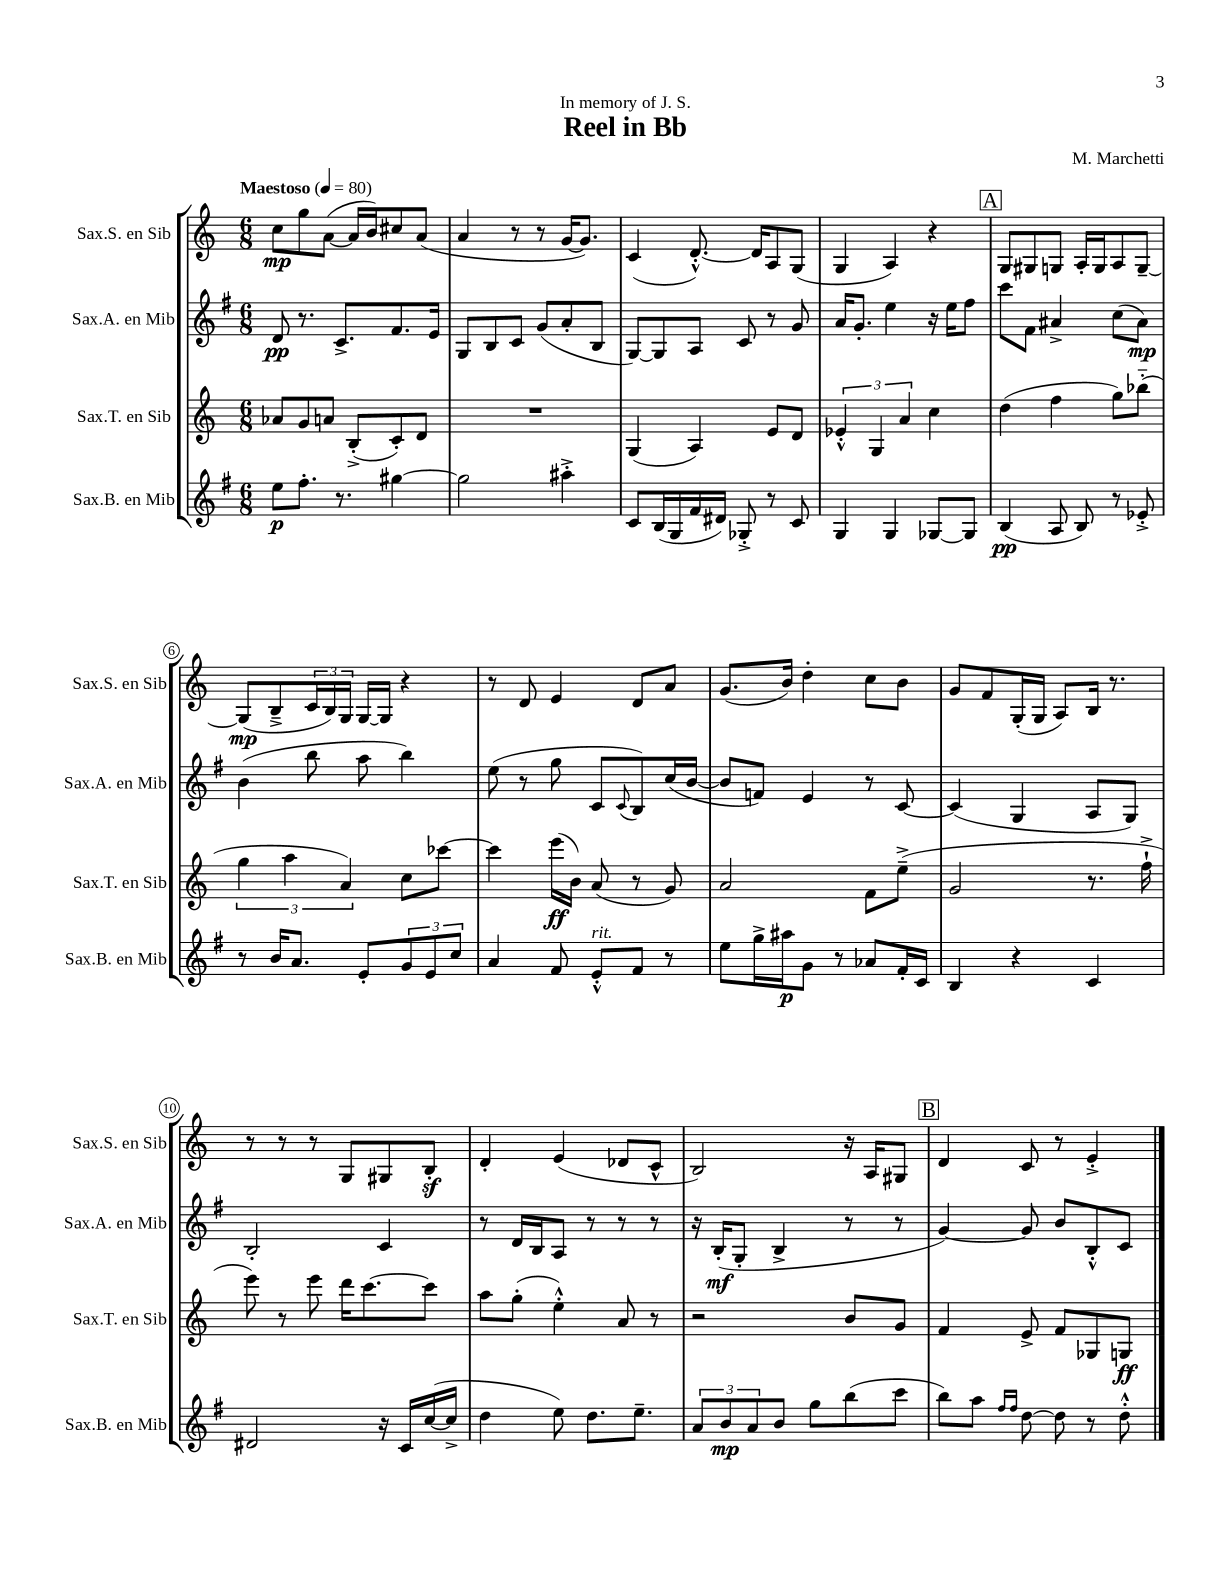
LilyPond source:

\header { title = "Reel in Bb" composer = "M. Marchetti" dedication = "In memory of J. S." }
<<
\new StaffGroup <<
\new Staff = "s0" \with { instrumentName = "Sax.S. en Sib" shortInstrumentName = "Sax.S. en Sib" } {
    \clef treble \key c \major \numericTimeSignature \time 6/8 \tempo "Maestoso" 4 = 80
    c''8\mp g''8 a'8~( a'16 b'16) cis''8 a'8( |
    a'4 r8 r8 g'16~ g'8.) |
    c'4( d'8.~-.-^) d'16 a8 g8( |
    g4 a4) r4 |
    \mark \markup { \box "A" } g8 gis8 g8 a16-. g16 a8 g8~-- |
    g8\mp( b8---> \tuplet 3/2 { c'16 b16) g16 } g16~ g16 r4 |
    r8 d'8 e'4 d'8 a'8 |
    g'8.( b'16) d''4-. c''8 b'8 |
    g'8 f'8 g16-.( g16 a8) b16 r8. |
    r8 r8 r8 g8 gis8 b8-.\sf |
    d'4-. e'4( des'8 c'8-^ |
    b2) r16 a16 gis8 |
    \mark \markup { \box "B" } d'4 c'8 r8 e'4-.-> \bar "|." |
}
\new Staff = "s1" \with { instrumentName = "Sax.A. en Mib" shortInstrumentName = "Sax.A. en Mib" } {
    \clef treble \key g \major \numericTimeSignature \time 6/8
    d'8\pp r8. c'8.-> fis'8. e'16 |
    g8 b8 c'8 g'8( a'8-. b8 |
    g8~) g8 a8 c'8 r8 g'8 |
    a'16 g'8.-. e''4 r16 e''16 fis''8 |
    \mark \markup { \box "A" } c'''8 fis'8 ais'4-> c''8( ais'8\mp) |
    b'4( b''8 a''8 b''4) |
    e''8( r8 g''8 c'8 \appoggiatura { c'8 } b8) c''16( b'16~ |
    b'8 f'8) e'4 r8 c'8~ |
    c'4( g4 a8 g8) |
    b2-. c'4 |
    r8 d'16 b16 a8 r8 r8 r8 |
    r16 b16-.\mf( g8-. b4-> r8 r8 |
    \mark \markup { \box "B" } g'4~) g'8 b'8 b8-.-^ c'8 \bar "|." |
}
\new Staff = "s2" \with { instrumentName = "Sax.T. en Sib" shortInstrumentName = "Sax.T. en Sib" } {
    \clef treble \key c \major \numericTimeSignature \time 6/8
    aes'8 g'8 a'8 b8-.->( c'8-.) d'8 |
    R2. |
    g4( a4) e'8 d'8 |
    \tuplet 3/2 { ees'4-.-^ g4 a'4 } c''4 |
    \mark \markup { \box "A" } d''4( f''4 g''8) bes''8-_( |
    \tuplet 3/2 { g''4 a''4 a'4) } c''8 ces'''8~ |
    ces'''4 e'''16\ff( b'16) a'8( r8 g'8) |
    a'2 f'8 e''8--->( |
    g'2 r8. f''16-!-> |
    e'''8) r8 e'''8 d'''16 c'''8.~ c'''8 |
    a''8 g''8-.( e''4-.-^) a'8 r8 |
    r2 b'8 g'8 |
    \mark \markup { \box "B" } f'4 e'8-> f'8 ges8 g8\ff \bar "|." |
}
\new Staff = "s3" \with { instrumentName = "Sax.B. en Mib" shortInstrumentName = "Sax.B. en Mib" } {
    \clef treble \key g \major \numericTimeSignature \time 6/8
    e''8\p fis''8.-. r8. gis''4~ |
    gis''2 ais''4-.-> |
    c'8 b16( g16 fis'16 dis'16) ges8-.-> r8 c'8 |
    g4 g4 ges8~ ges8 |
    \mark \markup { \box "A" } b4\pp( a8 b8) r8 ees'8-.-> |
    r8 b'16 a'8. e'8-. \tuplet 3/2 { g'8 e'8 c''8 } |
    a'4 fis'8 e'8-.-^^\markup { \italic "rit." } fis'8 r8 |
    e''8 g''16-> ais''16\p g'8 r8 aes'8 fis'16-. c'16 |
    b4 r4 c'4 |
    dis'2 r16 c'16 c''16~( c''16-> |
    d''4 e''8) d''8. e''8.-- |
    \tuplet 3/2 { a'8 b'8\mp a'8 } b'8 g''8 b''8( c'''8 |
    \mark \markup { \box "B" } b''8) a''8 \grace { fis''16 fis''16 } d''8~ d''8 r8 d''8-.-^ \bar "|." |
}
>>
>>
\layout { \context { \Score \override BarNumber.stencil = #(make-stencil-circler 0.1 0.3 ly:text-interface::print) } }
